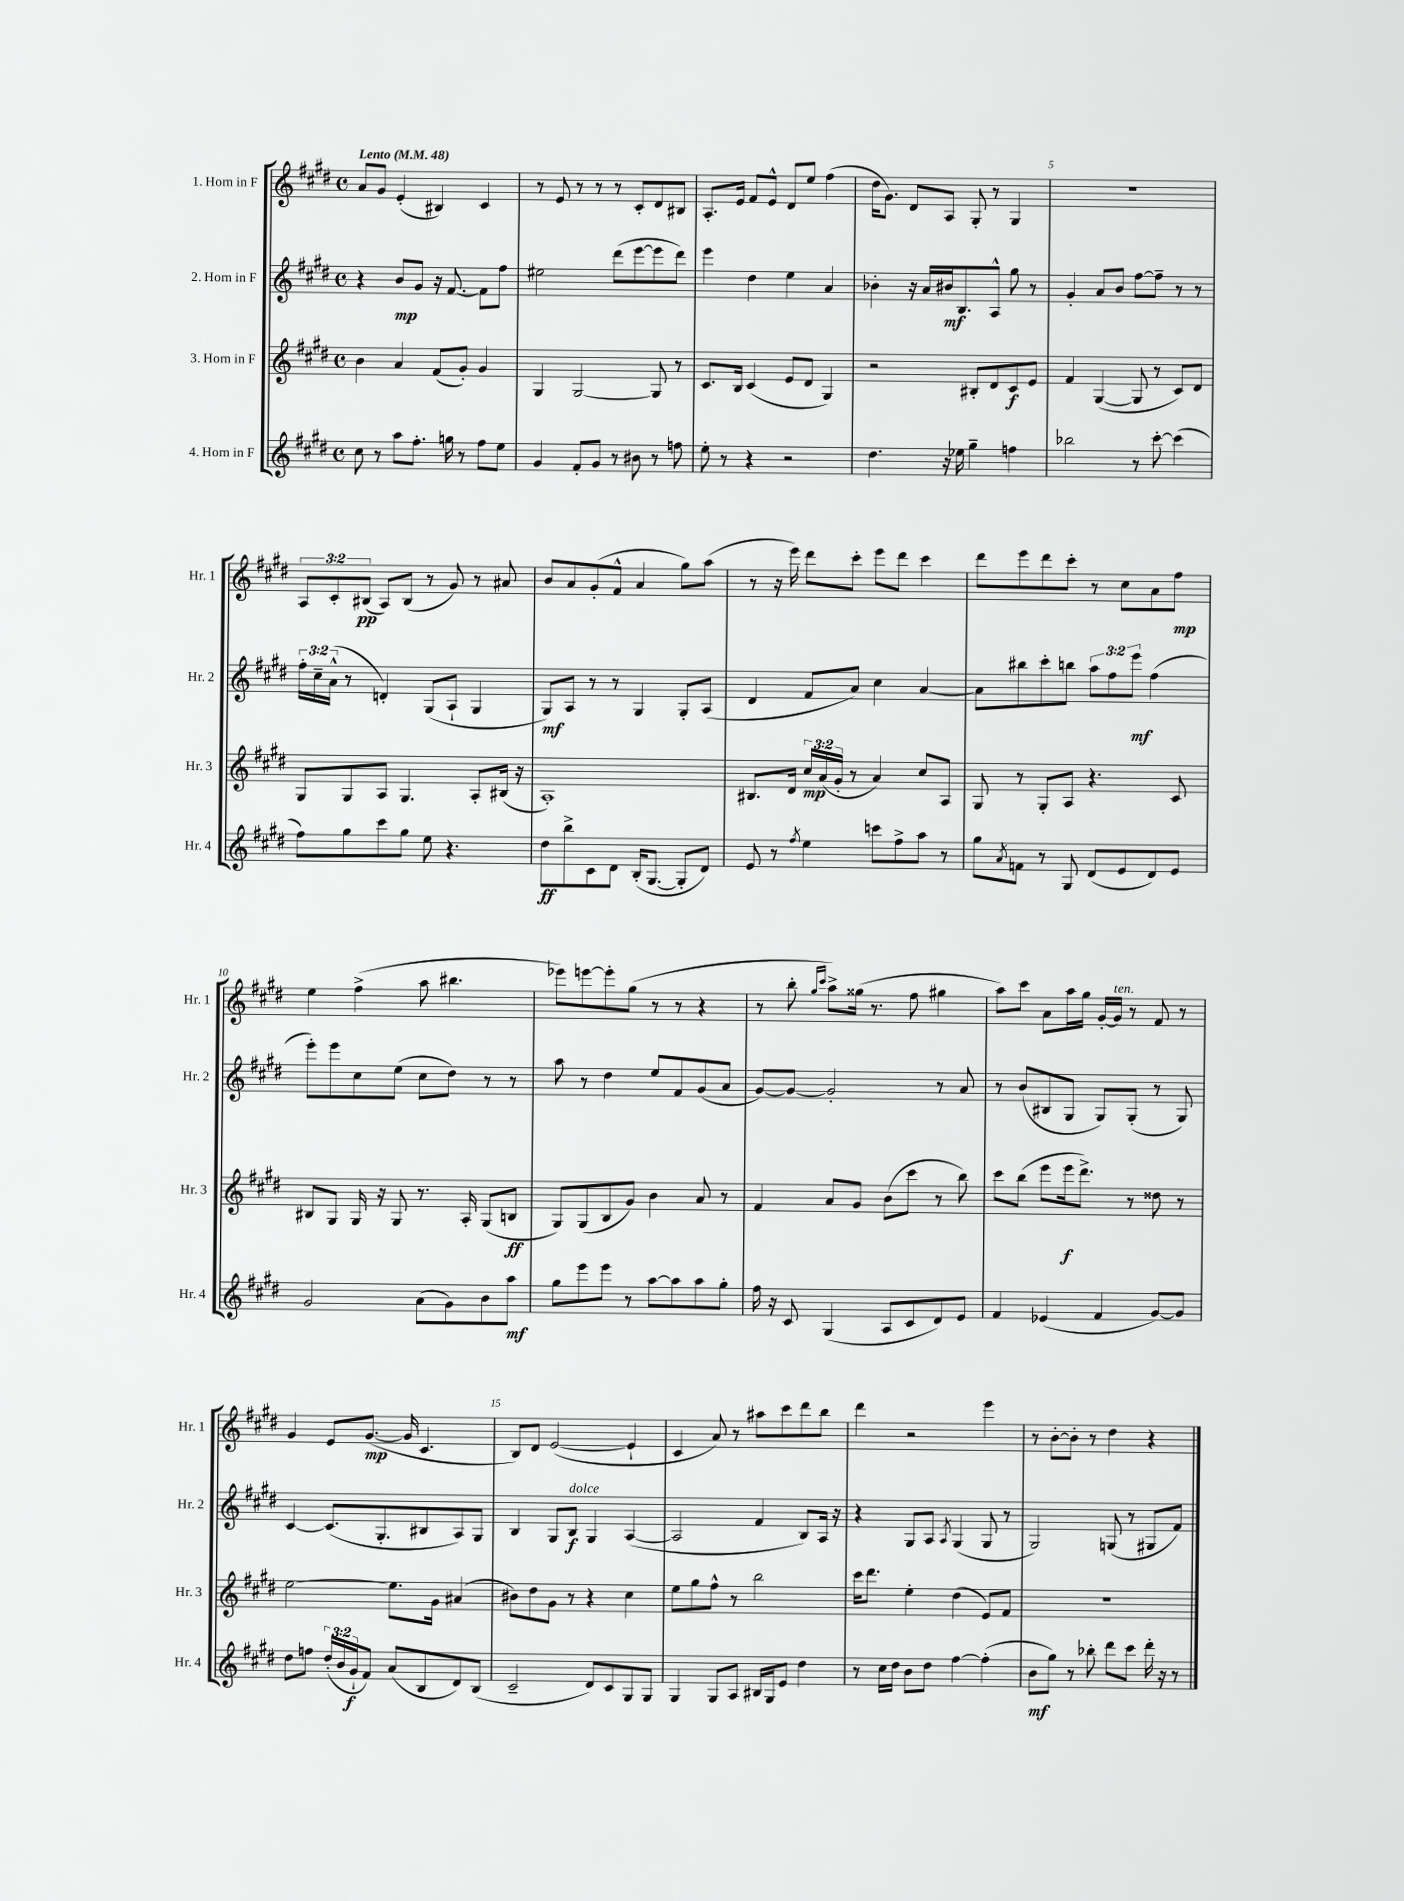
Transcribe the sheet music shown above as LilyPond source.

<<
\new StaffGroup <<
\new Staff = "s0" \with { instrumentName = "1. Horn in F" shortInstrumentName = "Hr. 1" } {
    \clef treble \key e \major \defaultTimeSignature \time 4/4 \override Staff.TupletNumber.text = #tuplet-number::calc-fraction-text \tempo "Lento" 4 = 48
    a'8 gis'8 e'4-.( bis4) cis'4 |
    r8 e'8 r8 r8 r8 cis'8-. dis'8 bis8 |
    a8.-. e'16 fis'8 e'8-^ dis'8 e''8 fis''4( |
    dis''16 gis'8.) dis'8 a8 gis8-. r8 gis4 |
    R1 |
    \tuplet 3/2 { a8 cis'8-. bis8\pp( } a8) bis8( r8 gis'8) r8 ais'8 |
    b'8 a'8 gis'8-.( fis'8-^ a'4 gis''8) a''8( |
    r8 r16 e'''16) dis'''8 cis'''8-. e'''8 dis'''8 cis'''4 |
    dis'''8 e'''8 dis'''8 cis'''8-. r8 cis''8 a'8 fis''8\mp |
    e''4 fis''4->( a''8 bis''4. |
    ees'''8) e'''8~ e'''8-. gis''8( r8 r8 r4 |
    r8 b''8-. \grace { gis''16 cis'''16 } a''8->) gisis''16( r8. fis''8 gis''4 |
    a''8) cis'''8 a'8 a''16 gis''16 gis'16~-. gis'16^\markup { \italic "ten." } r8 fis'8 r8 |
    gis'4 e'8 gis'8.~\mp( gis'16 cis'4. |
    b8) dis'8 e'2~( e'4-! |
    cis'4 a'8) r8 ais''8 cis'''8 dis'''8 b''8 |
    dis'''4 r2 e'''4 |
    r8 b'8~-. b'8-. r8 dis''4 r4 \bar "|." |
}
\new Staff = "s1" \with { instrumentName = "2. Horn in F" shortInstrumentName = "Hr. 2" } {
    \clef treble \key e \major \defaultTimeSignature \time 4/4 \override Staff.TupletNumber.text = #tuplet-number::calc-fraction-text
    r4 b'8\mp gis'8 r16 fis'8.~ fis'8 fis''8 |
    eis''2 dis'''8( e'''8~ e'''8 dis'''8) |
    e'''4 dis''4 e''4 a'4 |
    bes'4-. r16 a'16 bis'16\mf b8. a8-^ gis''8 r8 |
    gis'4-. a'8 b'8 fis''8~ fis''8-- r8 r8 |
    \tuplet 3/2 { fis''16-. cis''16-- a'16-^( } r8 d'4-.) gis8( a8-! gis4 |
    gis8\mf) a8 r8 r8 gis4 gis8-. a8( |
    dis'4 fis'8 a'8) cis''4 a'4~ |
    a'8 bis''8 cis'''8-. b''8 \tuplet 3/2 { a''8 fis''8 e'''8\mf } fis''4( |
    e'''8-.) e'''8 cis''8 e''8( cis''8 dis''8) r8 r8 |
    a''8 r8 dis''4 e''8 fis'8 gis'8( a'8 |
    gis'8~) gis'8~ gis'2-. r8 a'8 |
    r8 b'8( bis8 gis8 gis8) gis8-.( r8 gis8) |
    cis'4~ cis'8.( gis8.-. bis8 a8) gis8 |
    b4 gis8 b8\f^\markup { \italic "dolce" } gis4 a4~( |
    a2 fis'4 b8) a16 r16 |
    r4 gis8 a8 \acciaccatura { a8 } gis4( gis8 r8 |
    gis2) g8( r8 gis8 fis'8) \bar "|." |
}
\new Staff = "s2" \with { instrumentName = "3. Horn in F" shortInstrumentName = "Hr. 3" } {
    \clef treble \key e \major \defaultTimeSignature \time 4/4 \override Staff.TupletNumber.text = #tuplet-number::calc-fraction-text
    b'4 a'4 fis'8( gis'8-.) gis'4 |
    gis4 gis2~ gis8 r8 |
    cis'8. b16 cis'4( e'8 dis'8 gis4) |
    r2 bis8-. dis'8 cis'8\f e'8 |
    fis'4 gis4~( gis8 r8 cis'8) dis'8 |
    gis8 gis8 a8 gis4. a8-. bis16( r16 |
    a1-.) |
    bis8. dis'16 \tuplet 3/2 { cis''16\mp a'16( gis'16-. } r8 a'4) cis''8 a8 |
    gis8 r8 gis8-. a8 r4. cis'8 |
    bis8 gis8 gis16 r16 gis8 r8. a16-. gis8( b8\ff |
    gis8) gis8( b8 gis'8) b'4 a'8 r8 |
    fis'4 a'8 gis'8 b'8( cis'''8 r8 b''8) |
    cis'''8 b''8( e'''8 e'''16\f dis'''8.->) r8 disis''8 r8 |
    e''2~ e''8. gis'16 ais'4( |
    bis'8) dis''8 gis'8 r8 r4 cis''4 |
    e''8 gis''8 fis''8-^ r8 b''2 |
    cis'''16 dis'''8. e''4-. dis''4( e'8) fis'8 |
    R1 \bar "|." |
}
\new Staff = "s3" \with { instrumentName = "4. Horn in F" shortInstrumentName = "Hr. 4" } {
    \clef treble \key e \major \defaultTimeSignature \time 4/4 \override Staff.TupletNumber.text = #tuplet-number::calc-fraction-text
    cis''8 r8 a''8 fis''8.-. g''16 r8 fis''8 e''8 |
    gis'4 fis'8-. gis'8 r8 bis'8 r8 f''8 |
    e''8-. r8 r4 r2 |
    dis''4. r16 ees''16 gis''4-- f''4 |
    bes''2 r8 cis'''8~-. cis'''4( |
    fis''8) gis''8 cis'''8 gis''8 e''8 r4. |
    dis''8\ff b''8-> cis'8 dis'8 b16-.( gis8.~ gis8-. dis'8) |
    e'8 r8 \acciaccatura { fis''8 } e''4 c'''8 fis''8-> a''8 r8 |
    gis''8 \acciaccatura { a'8 } f'8 r8 gis8 dis'8( e'8 dis'8) e'8 |
    gis'2 a'8( gis'8) b'8 a''8\mf |
    gis''8 e'''8 e'''8 r8 a''8~ a''8 a''8 gis''8-. |
    fis''16 r16 cis'8 gis4( a8 cis'8 dis'8) e'8 |
    fis'4 ees'4( fis'4 gis'8~) gis'8 |
    dis''8 f''8 \tuplet 3/2 { dis''16-.( b'16 gis'16-!\f } fis'8) a'8( b8 dis'8) b8( |
    cis'2-- dis'8) cis'8 gis8 gis8 |
    gis4 gis8 a8 bis16 gis16 e'8 dis''4 |
    r8 cis''16 dis''16 b'8 dis''8 fis''4~ fis''4-.( |
    b'8\mf gis''8) r8 bes''8-. dis'''8 cis'''8 dis'''16-. r16 r8 \bar "|." |
}
>>
>>
\layout { \context { \Score \override BarNumber.break-visibility = ##(#f #t #t) barNumberVisibility = #(every-nth-bar-number-visible 5) } }
